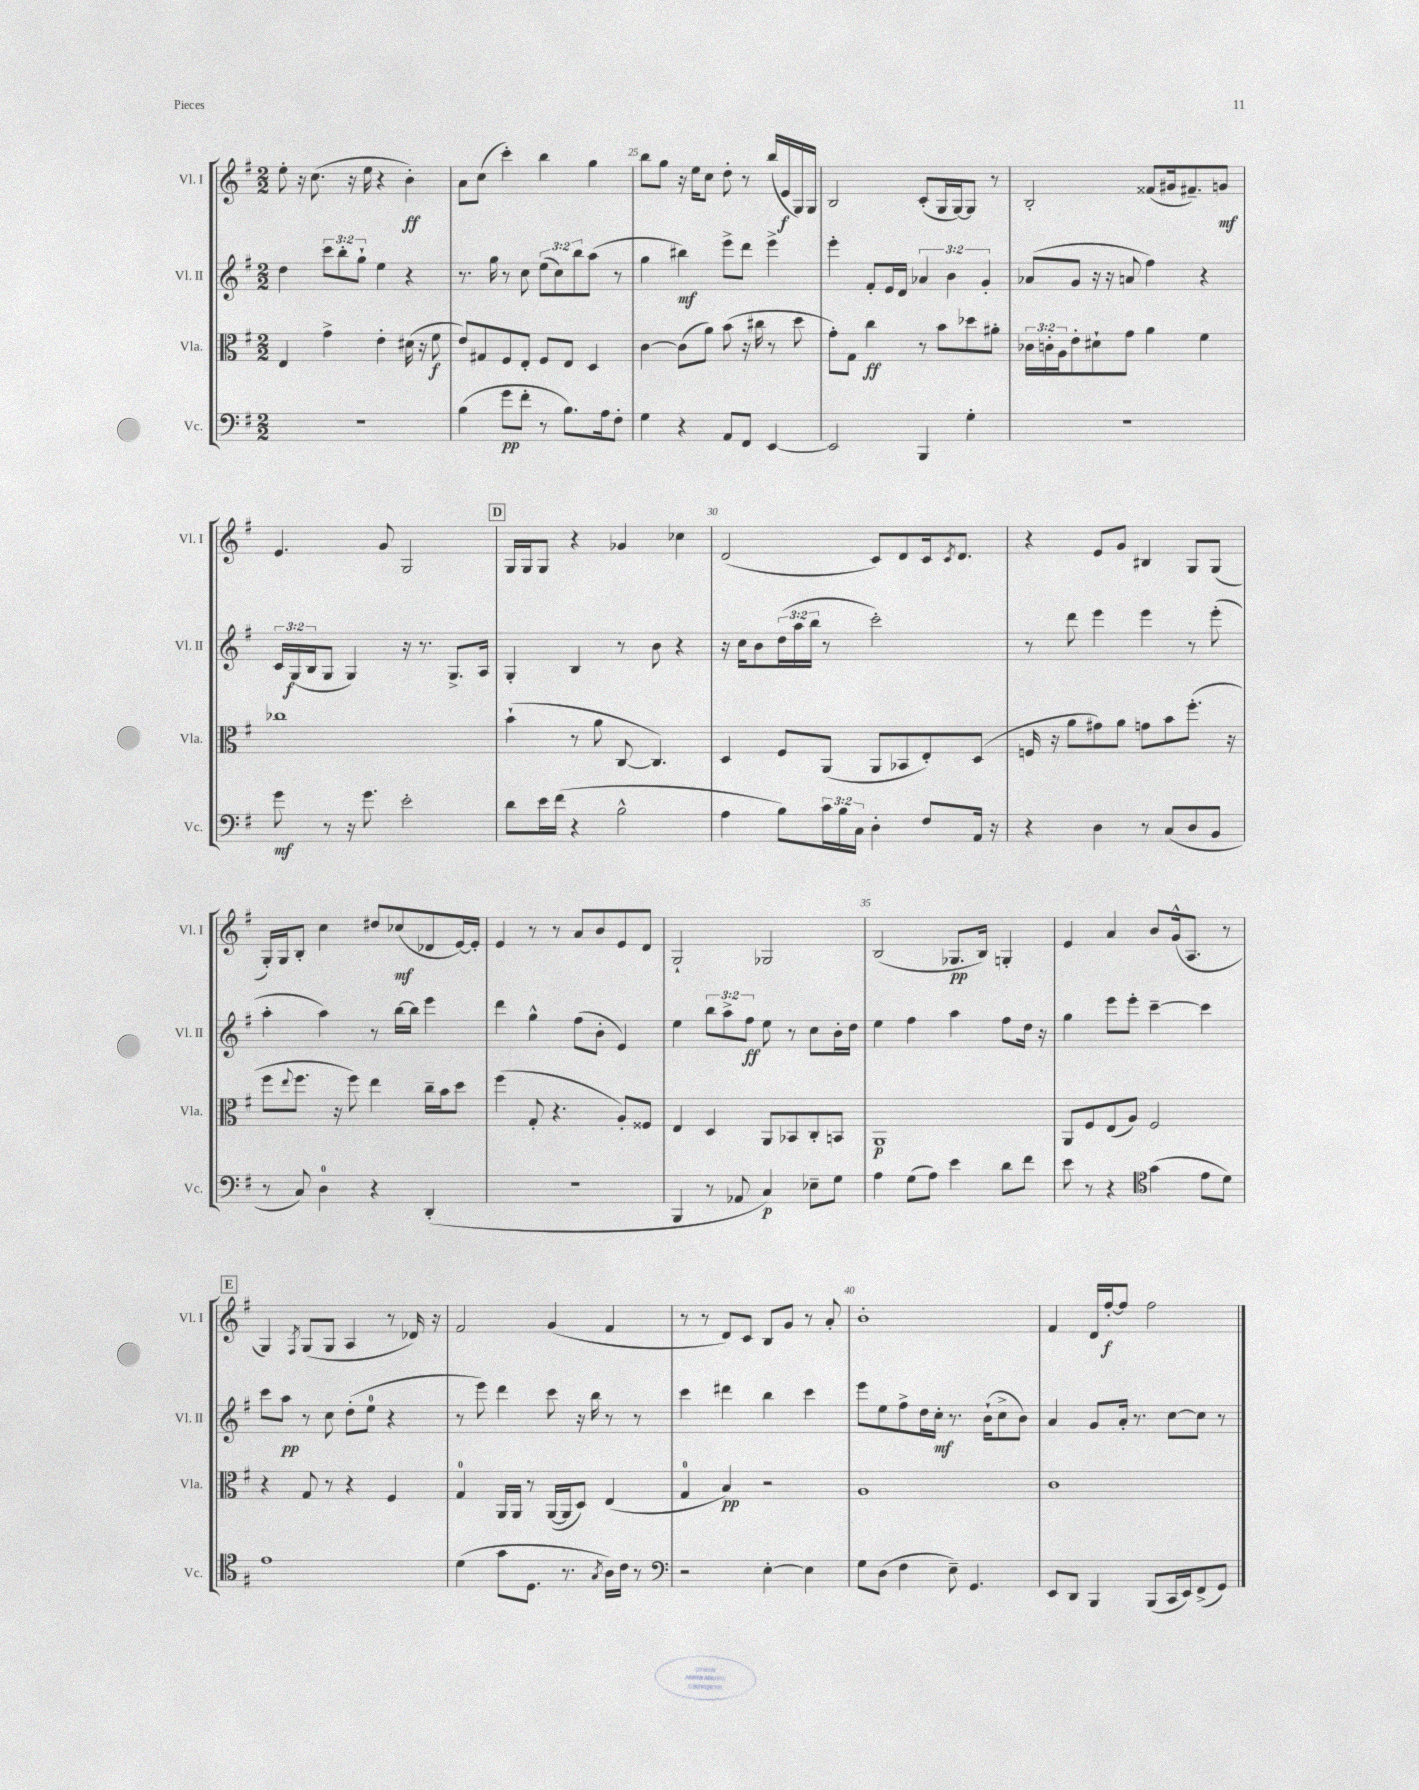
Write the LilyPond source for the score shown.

<<
\new StaffGroup <<
\new Staff = "s0" \with { instrumentName = "Vl. I" shortInstrumentName = "Vl. I" } {
    \clef treble \key g \major \numericTimeSignature \time 2/2
    e''8-. r16 c''8.( r16 e''16 r4 b'4-.\ff) |
    a'8 c''8( c'''4-.) b''4 g''4 |
    b''8 g''8 r16 e''16 c''8 d''8-. r8 b''16( e'16\f g16) g16 |
    b2 c'8-.( g16 g16~) g8 r8 |
    b2-. fisis'8( gis'16 fis'8.--) g'8\mf |
    e'4. g'8 g2 |
    \mark \markup { \box "D" } g16 g16 g8 r4 ges'4 ces''4 |
    d'2( c'8) d'8 c'16 \acciaccatura { c'8 } d'8. |
    r4 e'8 g'8 bis4 g8 g8( |
    g16-.) g16 b8-. c''4 dis''8 ces''8\mf( des'8 e'16~) e'16-. |
    e'4 r8 r8 a'8 b'8 e'8 d'8 |
    g2-! ges2 |
    b2( ges8.\pp b16) g4-. |
    e'4 a'4 b'8 g'16-^( a8. r8 |
    \mark \markup { \box "E" } g4) \acciaccatura { fis8 } g8( g8 a4 r8 des'16) r16 |
    fis'2 g'4( fis'4 |
    r8 r8 d'8) c'8 b8 g'8 r8 a'8-. |
    b'1-. |
    fis'4 d'16 fis''16~-.\f fis''8 fis''2 \bar "|." |
}
\new Staff = "s1" \with { instrumentName = "Vl. II" shortInstrumentName = "Vl. II" } {
    \clef treble \key g \major \numericTimeSignature \time 2/2 \override Staff.TupletNumber.text = #tuplet-number::calc-fraction-text
    d''4 \tuplet 3/2 { c'''8 b''8-. g''8-! } e''4 r4 |
    r8. g''16 r8 c''8 \tuplet 3/2 { e''8( c''8) b''8 } a''8( r8 |
    g''4 bis''4\mf) e'''8-> d'''8 e'''4-> |
    e'''4-. fis'8-. e'16 d'16 \tuplet 3/2 { aes'4 b'4 g'4-. } |
    aes'8( g'8 r16 r16 a'8 fis''4) r4 |
    \tuplet 3/2 { c'16 g16\f( b16 } g8 g4) r16 r8. g8.-> a16 |
    \mark \markup { \box "D" } g4-. b4 r8 b'8 r4 |
    r16 c''16 b'8 \tuplet 3/2 { d''16( a''16 b''16 } r8 c'''2-.) |
    r8 d'''8 e'''4 e'''4 r8 e'''8-.( |
    a''4-. a''4) r8 b''16~ b''16 e'''4 |
    d'''4 g''4-^ fis''8( b'8-. e'4) |
    e''4 \tuplet 3/2 { b''8 a''8-> fis''8\ff } e''8 r8 c''8 b'16-. d''16 |
    e''4 fis''4 a''4 fis''8 d''16 r16 |
    g''4 e'''8 e'''8-. c'''4~-- c'''4 |
    \mark \markup { \box "E" } c'''8 a''8\pp r8 c''8 d''8-.( e''8-0 r4 |
    r8 e'''8) d'''4 c'''8 r16 b''16 r8 r8 |
    c'''4 dis'''4 b''4 c'''4 |
    e'''8 e''8 fis''8-> d''16 c''16-.\mf r8. b'16-!( c''8-> b'8) |
    a'4 g'8 a'16-. r8. c''8~ c''8 r8 \bar "|." |
}
\new Staff = "s2" \with { instrumentName = "Vla." shortInstrumentName = "Vla." } {
    \clef alto \key g \major \numericTimeSignature \time 2/2 \override Staff.TupletNumber.text = #tuplet-number::calc-fraction-text
    e4 g'4-> e'4-. dis'16( r16 fis'8\f |
    e'8) gis8 fis8 e8-. fis8 e8 d4 |
    c'4~ c'8( a'8) b'8( r16 cis''16 r8 d''8 |
    g'8-.) g8 c''4\ff r8 b'8 des''8 ais'8-. |
    \tuplet 3/2 { ces'16 c'16-. a16 } e'8-. dis'8-! g'8 a'4 fis'4 |
    ces''1 |
    \mark \markup { \box "D" } b'4-!( r8 a'8 c8~ c4.) |
    d4 fis8 a,8( a,8 bes,8 e8-.) d8( |
    f16 r16 a'8 gis'8) a'8 g'8 b'8 fis''8.-.( r16 |
    fis''8 \appoggiatura { e''8 } fis''8. r16 fis''8) e''4 c''16-- b'16 d''8 |
    fis''4( g8-. r4. a8-.) fisis8 |
    e4 d4 a,8 bes,8 c8-. b,8 |
    a,1\p |
    a,8 fis8 e8( a8) fis2 |
    \mark \markup { \box "E" } r4 g8 r8 r4 fis4 |
    g4-0 a,16 a,16 r8 a,16~( a,16 d8) e4( |
    g4-0 b4\pp) r2 |
    a1 |
    c'1 \bar "|." |
}
\new Staff = "s3" \with { instrumentName = "Vc." shortInstrumentName = "Vc." } {
    \clef bass \key g \major \numericTimeSignature \time 2/2 \override Staff.TupletNumber.text = #tuplet-number::calc-fraction-text
    r1 |
    b4( g'8\pp fis'8-. r8 b8.) a16 fis8-. |
    g4 r4 a,8 fis,8 e,4~ |
    e,2 b,,4 g4-. |
    R1 |
    g'8\mf r8 r16 g'8. e'2-. |
    \mark \markup { \box "D" } d'8 e'16 fis'16( r4 b2-^ |
    a4 b8) \tuplet 3/2 { c'16 b16 c16 } d4-. fis8 a,16 r16 |
    r4 d4 r8 c8( d8 b,8 |
    r8 c8) d4-0 r4 d,4-.( |
    r1 |
    b,,4 r8 aes,8 c4\p) ees8-- g8 |
    a4 g8( a8) e'4 d'8 fis'8 |
    e'8 r8 r4 \clef tenor g'4( e'8 d'8) |
    \mark \markup { \box "E" } e'1 |
    d'4( g'8 d8. r8. \acciaccatura { g8 } a16) c'16 r8 |
    \clef bass r2 e4~-. e4 |
    g8 d8( fis4 e8--) g,4. |
    e,8 d,8 b,,4 b,,8( c,16 e,16) fis,8->( g,8) \bar "|." |
}
>>
>>
\layout { \context { \Score currentBarNumber = #23 \override BarNumber.break-visibility = ##(#f #t #t) barNumberVisibility = #(every-nth-bar-number-visible 5) } }
